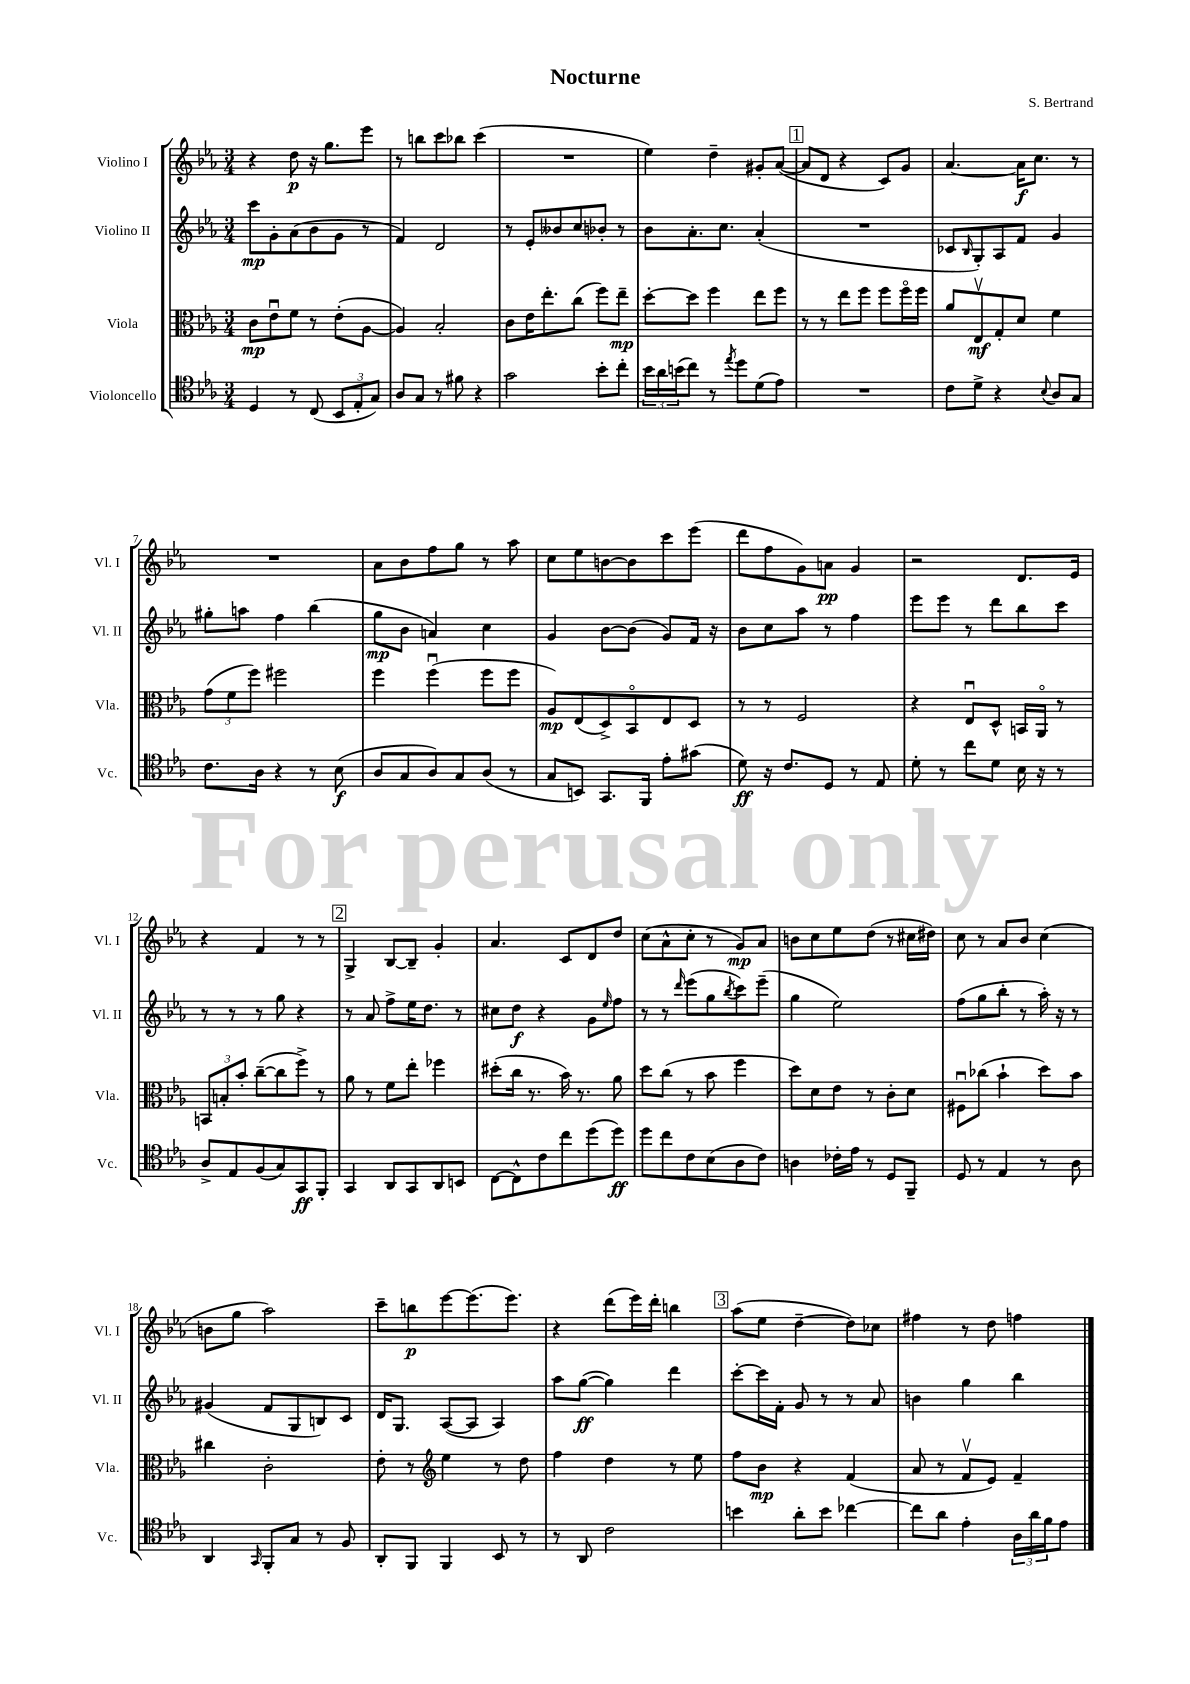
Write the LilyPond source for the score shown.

\header { title = "Nocturne" composer = "S. Bertrand" }
<<
\new StaffGroup <<
\new Staff = "s0" \with { instrumentName = "Violino I" shortInstrumentName = "Vl. I" } {
    \clef treble \key ees \major \numericTimeSignature \time 3/4
    r4 d''8\p r16 g''8. ees'''8 |
    r8 b''8 c'''8 bes''8 c'''4( |
    R2. |
    ees''4) d''4-- gis'8-. aes'8~( |
    \mark \markup { \box "1" } aes'8 d'8 r4 c'8) g'8 |
    aes'4.~ aes'16\f c''8. r8 |
    R2. |
    aes'8 bes'8 f''8 g''8 r8 aes''8 |
    c''8 ees''8 b'8~ b'8 c'''8 ees'''8( |
    d'''8 f''8 g'8) a'8\pp g'4 |
    r2 d'8. ees'16 |
    r4 f'4 r8 r8 |
    \mark \markup { \box "2" } g4-> bes8~ bes8-- g'4-. |
    aes'4. c'8 d'8 d''8 |
    c''8( aes'8-^ c''8-. r8 g'8\mp) aes'8 |
    b'8 c''8 ees''8 d''8( r8 cis''16 dis''16) |
    c''8 r8 aes'8 bes'8 c''4( |
    b'8 g''8 aes''2) |
    c'''8-- b''8\p ees'''8~ ees'''8.( ees'''8.) |
    r4 d'''8( ees'''16) d'''16-. b''4 |
    \mark \markup { \box "3" } aes''8( ees''8 d''4~-- d''8) ces''8 |
    fis''4 r8 d''8 f''4 \bar "|." |
}
\new Staff = "s1" \with { instrumentName = "Violino II" shortInstrumentName = "Vl. II" } {
    \clef treble \key ees \major \numericTimeSignature \time 3/4
    c'''8\mp g'8-. aes'8( bes'8 g'8 r8 |
    f'4) d'2 |
    r8 ees'8-. beses'8 c''8 bes'8-. r8 |
    bes'8 aes'8.-. c''8. aes'4-.( |
    \mark \markup { \box "1" } R2. |
    ces'8 \grace { bes16 } g8-.) aes8 f'8 g'4 |
    gis''8-. a''8 f''4 bes''4( |
    g''8\mp bes'8 a'4) c''4 |
    g'4 bes'8~ bes'8( g'8) f'16 r16 |
    bes'8 c''8 aes''8 r8 f''4 |
    ees'''8 ees'''8 r8 d'''8 bes''8 c'''8 |
    r8 r8 r8 g''8 r4 |
    \mark \markup { \box "2" } r8 aes'8 f''8-> ees''16 d''8. r8 |
    cis''8 d''8\f r4 g'8 \grace { ees''16 } f''8 |
    r8 r8 \grace { d'''16 } ees'''8( g''8 \acciaccatura { bes''8 } c'''8) ees'''8--( |
    g''4 ees''2) |
    f''8( g''8 bes''8-. r8 aes''16-.) r16 r8 |
    gis'4( f'8 g8 b8) c'8 |
    d'16 g8. aes8~( aes8 aes4) |
    aes''8 g''8~\ff( g''4) d'''4 |
    \mark \markup { \box "3" } c'''8~-. c'''16 f'16-. g'8 r8 r8 aes'8 |
    b'4 g''4 bes''4 \bar "|." |
}
\new Staff = "s2" \with { instrumentName = "Viola" shortInstrumentName = "Vla." } {
    \clef alto \key ees \major \numericTimeSignature \time 3/4
    c'8\mp ees'8\downbow f'8 r8 ees'8-.( aes8~ |
    aes4) bes2-. |
    c'8 ees'16 ees''8.-. c''8( f''8) ees''8--\mp |
    d''8~-. d''8 f''4 ees''8 f''8 |
    \mark \markup { \box "1" } r8 r8 ees''8 f''8 f''8 f''16\flageolet f''16 |
    aes'8 ees8\upbow\mf g8-. d'8 f'4 |
    \tuplet 3/2 { g'8( f'8 f''8) } fis''2 |
    f''4 f''4\downbow( f''8 f''8 |
    aes8\mp) ees8( d8->) bes,8\flageolet ees8 d8 |
    r8 r8 f2 |
    r4 ees8\downbow d8-^ b,16 aes,16\flageolet r8 |
    \tuplet 3/2 { b,8 b8-. bes'8-. } c''8~--( c''8 f''8->) r8 |
    \mark \markup { \box "2" } aes'8 r8 f'8 ees''8-. fes''4 |
    dis''8-.( c''16 r8. bes'16) r8. aes'8 |
    d''8 c''8( r8 bes'8 f''4 |
    d''8) d'8 ees'8 r8 c'8-. d'8 |
    fis8\downbow ces''8( bes'4-! d''8) bes'8 |
    cis''4 c'2-. |
    ees'8-. r8 \clef treble ees''4 r8 d''8 |
    f''4 d''4 r8 ees''8 |
    \mark \markup { \box "3" } f''8 bes'8\mp r4 f'4( |
    aes'8 r8 f'8\upbow ees'8) f'4-- \bar "|." |
}
\new Staff = "s3" \with { instrumentName = "Violoncello" shortInstrumentName = "Vc." } {
    \clef tenor \key ees \major \numericTimeSignature \time 3/4
    d4 r8 c8( \tuplet 3/2 { bes,8 ees8-. g8) } |
    aes8 g8 r8 fis'8 r4 |
    g'2 bes'8-. c''8-. |
    \tuplet 3/2 { bes'16 aes'16 b'16( } c''8) r8 \acciaccatura { ees''8 } d''8 d'8( ees'8) |
    \mark \markup { \box "1" } R2. |
    c'8 d'8-> r4 \appoggiatura { bes8 } aes8 g8 |
    c'8. aes16 r4 r8 bes8\f( |
    aes8 g8 aes8) g8 aes8( r8 |
    g8 b,8) g,8. f,16 ees'8-. gis'8( |
    d'8\ff) r16 c'8. d8 r8 ees8 |
    d'8-. r8 c''8 d'8 bes16 r16 r8 |
    aes8-> ees8 f8( g8) g,8\ff f,8-. |
    \mark \markup { \box "2" } g,4 aes,8 g,8 aes,8 b,8 |
    c8~ c8-^ c'8 c''8 d''8( d''8\ff) |
    d''8 c''8 c'8 bes8( aes8 c'8) |
    a4 ces'16-. ees'16 r8 d8 f,8-- |
    d8 r8 ees4 r8 aes8 |
    aes,4 \grace { g,16 } f,8-. g8 r8 f8 |
    aes,8-. f,8 f,4 bes,8 r8 |
    r8 aes,8 c'2 |
    \mark \markup { \box "3" } b'4 aes'8-. b'8 ces''4~ |
    ces''8 aes'8 ees'4-. \tuplet 3/2 { aes16 aes'16 f'16 } ees'8 \bar "|." |
}
>>
>>
